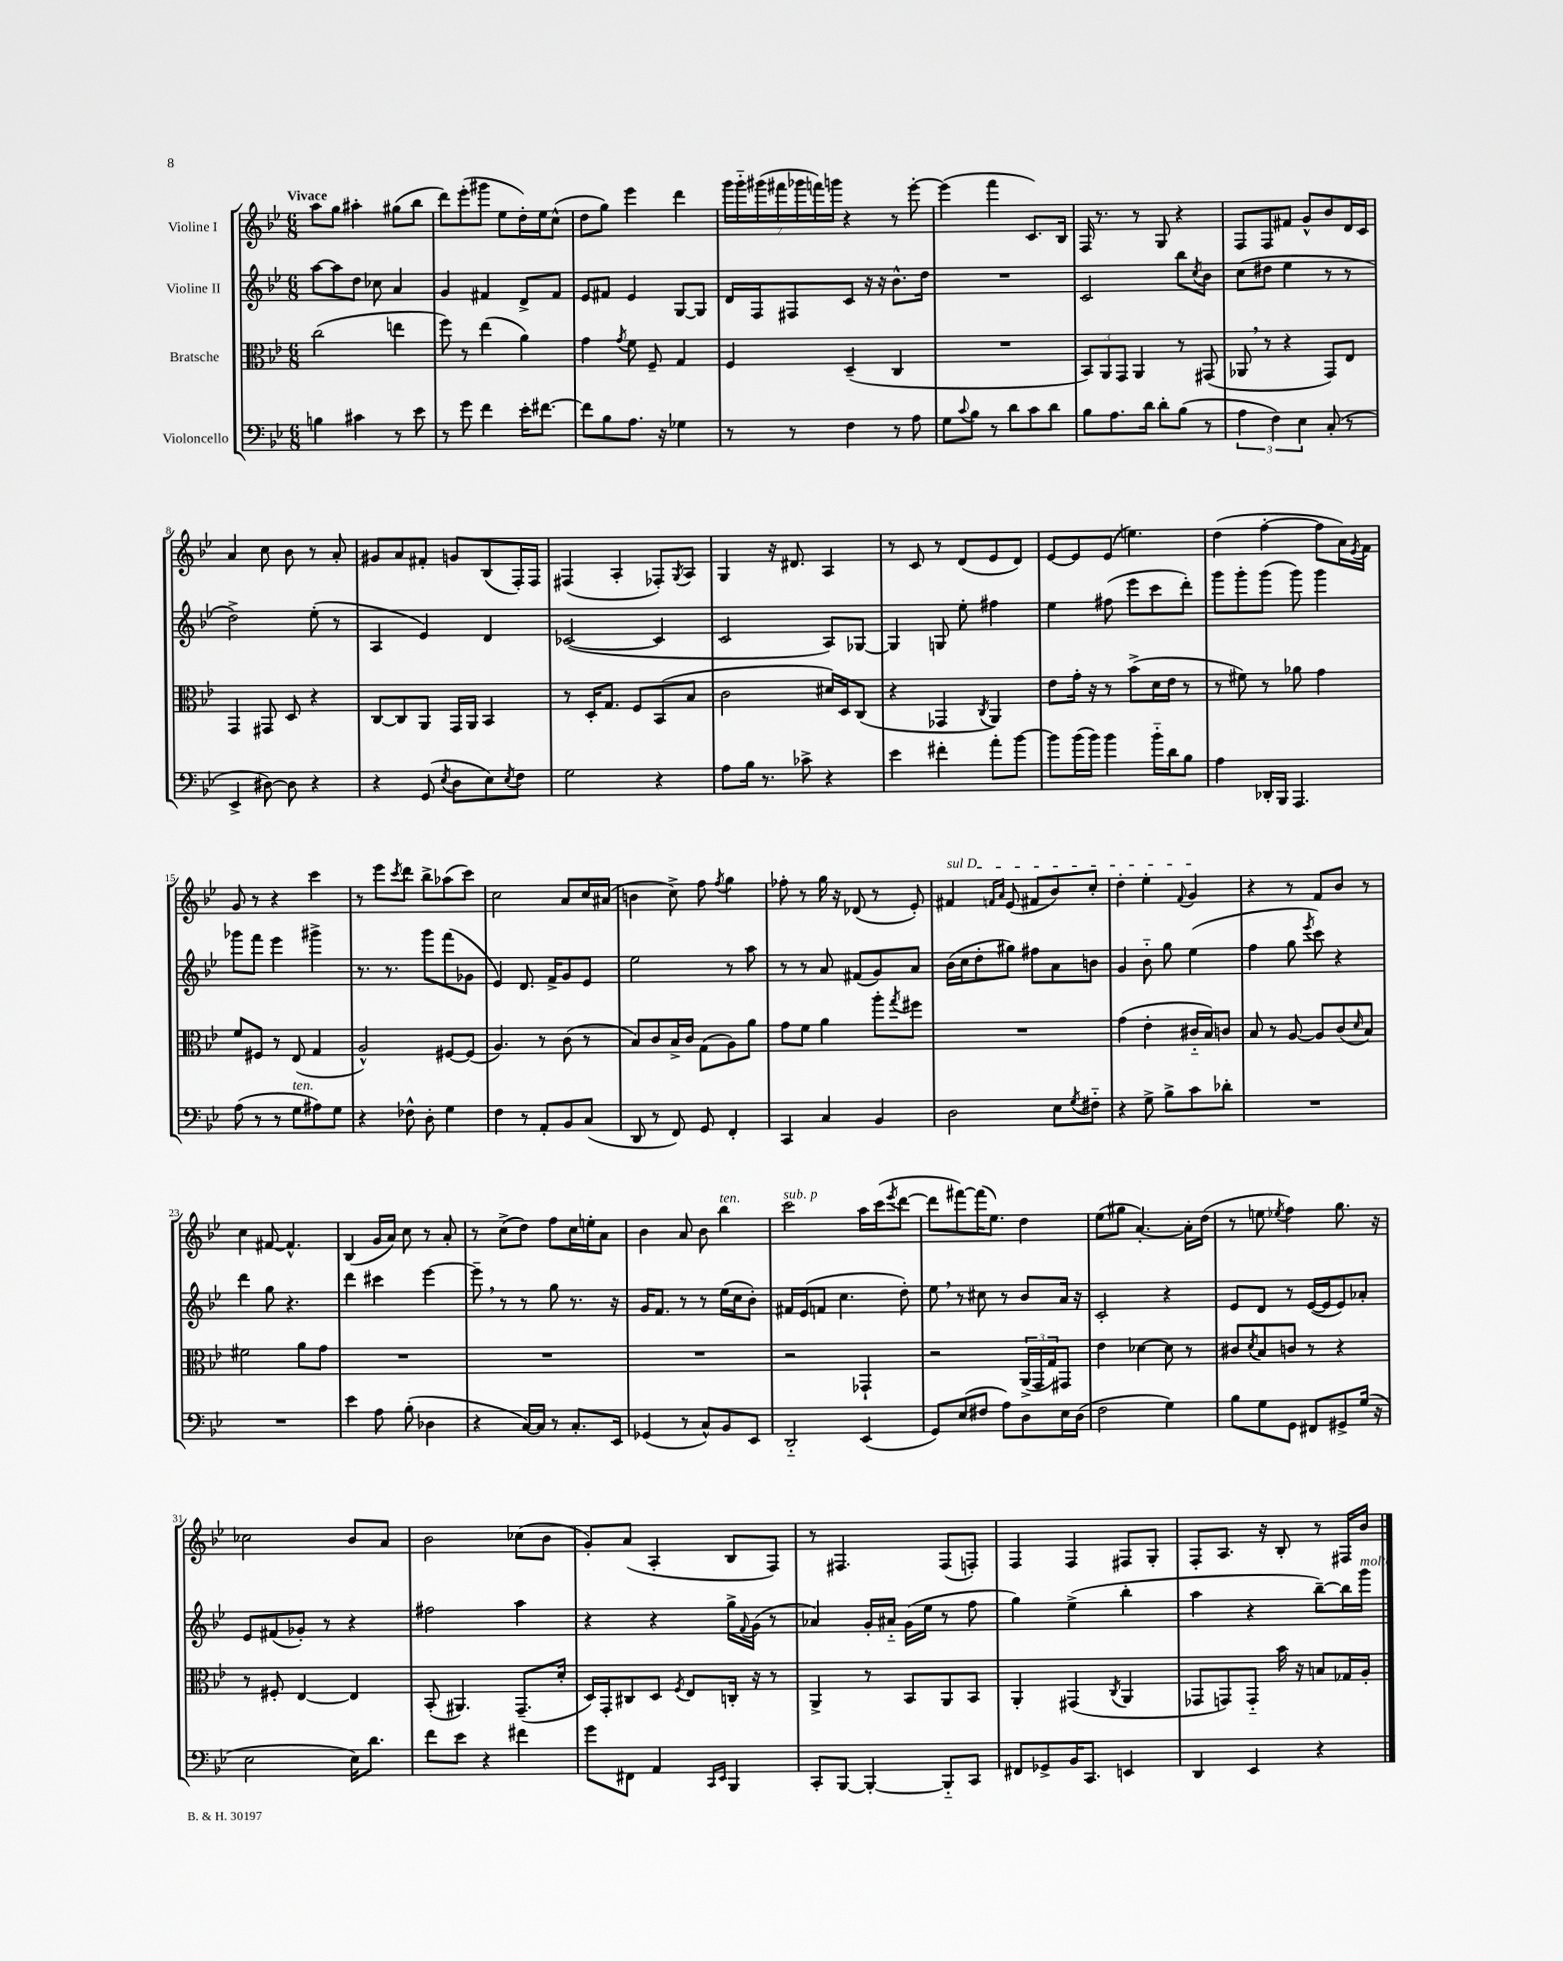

**kern	**kern	**kern	**kern
*part4	*part3	*part2	*part1
*staff4	*staff3	*staff2	*staff1
*I"Violoncello	*I"Bratsche	*I"Violine II	*I"Violine I
*clefF4	*clefC3	*clefG2	*clefG2
*k[b-e-]	*k[b-e-]	*k[b-e-]	*k[b-e-]
*M6/8	*M6/8	*M6/8	*M6/8
=1	=1	=1	=1
!	!	!	!LO:TX:a:B:t=Vivace
4Bn\	(2cc\	[8aa\L	8aa\L
.	.	8aa\]	8gg\J
4c#X\	.	8dd\J	4aa#X'\
.	.	8cc-X\	.
8r	4een\	4a/	(8gg#X\L
8e-\	.	.	8bb-\J
=2	=2	=2	=2
8r	8ff\)	4g/	8ddd\L)
8g\	8r	.	(8eee-'\
4f\	(4ee-\	4f#X/	8ggg#X\J
.	.	.	8ee-\L
16e-'\KL	4a\)	8d^/L	16dd'\L)
[8.f#X\J	.	.	16ee-\J
.	.	8f#/J	(8cc^^\J
=3	=3	=3	=3
8f#\L]	4g\	8e-/L	8dd\L
8B-\	.	8f#X/J	8gg\J)
.	8qg/	.	.
8.A\J	8f\	4e-/	4eee-\
.	8F~/	.	.
16r	.	.	.
4G-X\	4G/	[8G/L	4ddd\
.	.	8G/J]	.
=4	=4	=4	=4
8r	4F/	16d/LL	28ggg\LL
.	.	.	28ggg\
.	.	16F/J	.
.	.	.	(28ggg#X\
.	.	.	28fff#X\
8r	.	8F#X/	.
.	.	.	28ggg-X\
.	.	.	28fffn\)
.	.	.	28gggn\JJ
4F\	(4D~/	8c/J	4r
.	.	16r	.
.	.	16r	.
8r	4C/	8.b-^^\L	8r
8A\	.	.	[8eee-'\
.	.	16dd\Jk	.
=5	=5	=5	=5
8G\L	2.r	2.r	(4eee-\]
8qqc/	.	.	.
8B-\J	.	.	.
8r	.	.	4fff\
8d\L	.	.	.
8c\	.	.	8.c/L)
8d\J	.	.	.
.	.	.	16B-/Jk
=6	=6	=6	=6
8B-\L	12BB-/L)	2c/	16F/
.	.	.	8.r
.	12AA/	.	.
8.A\	.	.	.
.	12GG/J	.	.
.	4AA/	.	8r
16d\Jk	.	.	.
8d'\L	.	.	8G/
(8B-\J	8r	8bb-\L	4r
.	.	8qcc/	.
8r	(8GG#X/	8b-\J	.
=7	=7	=7	=7
6A\	8AA-X,/	(8cc\L	8F/L
.	8r	8dd#X\J	8F/
6F\)	.	.	.
.	4r	4ee-\	8f#X/J
6E-\	.	.	.
.	.	.	8g^^/L
(8C'/	8GG/L)	8r	8b-/
8r	8E-/J	8r	16d/L
.	.	.	16c/JJ
!!LO:LB:g=z
=8	=8	=8	=8
4EE-^/	4GG/	2dd^\)	4a/
[8D#X\)	8GG#X/	.	8cc\
8D#\]	8D/	.	8b-\
4r	4r	(8ee-'\	8r
.	.	8r	8a'/
=9	=9	=9	=9
4r	[8C/L	4A/	8g#X/L
.	8C/]	.	8a/
(8GG/	8AA/J	4e-/)	8f#X'/J
8qE-/	.	.	.
8D\L	16GG/LL	.	8gn/L
.	16AA/JJ	.	.
8E-\)	4BB-/	4d/	(8B-/
8qE-/	.	.	.
8F\J	.	.	16F'/L)
.	.	.	16F/JJ
=10	=10	=10	=10
2G\	8r	([2c-X/	(4F#X/
.	16D'/KL	.	.
.	8.G/J	.	.
.	.	.	4A'/
.	8F/L	.	.
4r	(8BB-/	4c-/]	8F-X'/L)
.	.	.	8qG/
.	8B-/J	.	8A/J
=11	=11	=11	=11
8A\L	2c\	2c/	4G/
16B-\Jk	.	.	.
8.r	.	.	.
.	.	.	16r
.	.	.	8.d#X/
8c-X^\	.	.	.
4r	16d#X/LL)	8A/L)	4A/
.	16D/J	.	.
.	(8C/J	[8G-X/J	.
=12	=12	=12	=12
4e-\	4r	4G-/]	8r
.	.	.	8c/
4f#X'\	4GG-X/	8Gn/	8r
.	.	8ee-'\	(8d/L
.	8qC/	.	.
8a'\L	4AA/)	4ff#X\	8e-/
[8b-\J	.	.	8d/J)
=13	=13	=13	=13
8b-\L]	8e-\L	4ee-\	[8e-/L
(16b-\L	16g'\Jk	.	8e-/]
16b-\JJ)	16r	.	.
4b-\	8r	(8ff#X\	(8e-/J
.	(8b-^\L	8eee-\L	4.een\)
16b-\LL	16d\L	8ccc\	.
16d\J	16e-\JJ	.	.
8B-\J	8r	8ddd'\J)	.
=14	=14	=14	=14
4A\	8r	8ggg\L	(4dd\
.	8f#X\)	8ggg'\	.
16DD-X'/LL	8r	(8ggg\J	[4ff'\
16BBB-/JJ	.	.	.
4.AAA/	8a-X\	8ggg\)	.
.	4g\	4ggg\	8ff\L]
.	.	.	16a\L)
.	.	.	8qe-/
.	.	.	16f\JJ
!!LO:LB:g=z
=15	=15	=15	=15
(8A\	8f/L	8ggg-X\L	8g/
8r	8F#X/J	8fff\J	8r
8r	8r	4eee-\	4r
!LO:TX:a:i:t=ten.	!	!	!
8G\L	(8E-/	.	.
8A#X\)	4G/	4ggg#X^\	4ccc\
8G\J	.	.	.
=16	=16	=16	=16
4r	2A^^/)	8.r	8r
.	.	.	8eee-\L
.	.	8.r	.
.	.	.	8qccc/
8F-X^^\	.	.	8ddd\J
8D'\	.	8ggg\L	8bb-^\L
4G\	[8F#X/L	(8fff\	(8aa-X\
.	(8F#/J]	8g-X\J	8ccc\J)
=17	=17	=17	=17
4F\	4.A/)	4e-/)	2cc\
8r	.	8.d/	.
8AA'/L	8r	.	.
.	.	16f^/KL	.
8BB-/	(8c\	8g/	8a/L
(8C/J	8r	8e-/J	16cc/L
.	.	.	(16a#X/JJ
=18	=18	=18	=18
8DD/	8B-/L)	2ee-\	4bn\
8r	8c/	.	.
8FF/)	16B-^/L	.	8cc^\)
.	16c/JJ	.	.
8GG/	(8G\L	.	8ff\
.	.	.	8qff/
4FF'/	8A\)	8r	4gg\
.	8a\J	8aa\	.
=19	=19	=19	=19
4CC/	8g\L	8r	8ff-X'\
.	8f\J	8r	8r
4C/	4a\	8a/	16gg\
.	.	.	16r
.	.	(8f#X/L	(8d-X/
4BB-/	8aa'\L	8g/)	8r
.	8qgg/	.	.
.	8ff#X\J	8a/J	8e-'/)
=20	=20	=20	=20
!	!	!	!LO:TX:a:i:t=sul D
2D\	2.r	(16b-\LL	4f#X/
.	.	16cc\J	.
.	.	8dd'\	.
.	.	.	16qqfn/LL
.	.	.	16qqa/JJ
.	.	8gg#X\J)	(8e-/
.	.	8ff#X\L	8f#X/L
8E-\L	.	8a\	8b-/)
8qG/	.	.	.
8F#X\J	.	8bn\J	8cc'/J
=21	=21	=21	=21
4r	(4g\	4g/	4dd'\
8G^\	4e-'\	8b-\	4ee-'\
8B-^\L	.	8gg\	.
.	.	.	8qqf/
8c\	16c#X/LL	(4ee-\	4g/
.	16B-/J)	.	.
8d-X'\J	8cn/J	.	.
=22	=22	=22	=22
2.r	8B-/	4ff\	4r
.	8r	.	.
.	[8A/	8gg\	8r
.	.	8qeee-/	.
.	8A/L]	8ccc\)	8f/L
.	(8c/	4r	8b-/J
.	16qqd/	.	.
.	8B-/J)	.	8r
!!LO:LB:g=z
=23	=23	=23	=23
2.r	2f#X\	4ddd\	4cc\
.	.	8gg\	[8f#X/
.	.	4.r	4.f#^^/]
.	8a\L	.	.
.	8g\J	.	.
=24	=24	=24	=24
4e-\	2.r	4ddd\	(4B-/
8A\	.	4ccc#X\	16g/LL
.	.	.	16a/JJ)
(8B-'\	.	.	8cc\
4D-X\	.	[4eee-\	8r
.	.	.	8a'/
=25	=25	=25	=25
4r	2.r	8eee-~,\]	8r
.	.	8r	(8cc^\L
[16C/LL)	.	8r	8dd\J)
16C/JJ]	.	.	.
8r	.	8gg\	8ff\L
8.C'/L	.	8.r	16cc\L
.	.	.	16een'\J
.	.	.	8a\J
16EE-/Jk	.	16r	.
=26	=26	=26	=26
(4GG-X/	2.r	16g/KL	4b-\
.	.	8.f/J	.
8r	.	8r	8a/
8C^^/L)	.	8r	8b-\
!	!	!	!LO:TX:a:i:t=ten.
8BB-/	.	(16ee-\LL	4bb-\
.	.	16cc\J	.
8EE-/J	.	8b-'\J)	.
=27	=27	=27	=27
!	!	!	!LO:TX:a:i:t=sub. p
2DD/	2r	16f#X/LL	2ccc\
.	.	(16e-/J	.
.	.	8fn/J	.
.	.	4.cc\	.
(4EE-/	4GG-X`/	.	16aa\LL
.	.	.	(16ccc\J
.	.	.	8qeee-/
.	.	8dd'\)	[8ddd\J
=28	=28	=28	=28
8GG/L)	2r	8ee-,\	8ddd\L]
(8E-/	.	8r	[8fff#X\)
8F#X/J	.	8cc#X\	(16fff#\K]
.	.	.	8.ee-\J)
8A\L)	.	8r	.
8D\	(24AA^/LL	8b-/L	4dd\
.	24GG/	.	.
.	24G/J)	.	.
16E-\L	8GG#X/J	16a/Jk	.
(16D\JJ	.	16r	.
=29	=29	=29	=29
2F\	4e-\	2c'/	(8ee-\L
.	.	.	8gg#X\J
.	[4d-X\	.	[4.a'/)
4G\)	8d-\]	4r	.
.	8r	.	16a'\LL]
.	.	.	(16dd\JJ
=30	=30	=30	=30
8B-\L	8c#X/L	8e-/L	8r
.	8qd/	.	.
8G\	8B-/	8d/J	8een\
.	.	.	8qee-X/
8GG\J	8cn/J	8r	4ff\)
8FF#X/L	8r	([16e-/LL	.
.	.	16e-/J]	.
8GG#X^/	4r	8e-/)	8.gg\
(16G/Jk	.	8a-X'/J	.
16r	.	.	16r
!!LO:LB:g=z
=31	=31	=31	=31
2E-\	8r	8e-/L	2cc-X\
.	8F#X'/	(8f#X/	.
.	[4E-/	8g-X'/J)	.
.	.	8r	.
16E-\KL)	4E-/]	4r	8b-/L
8.d\J	.	.	.
.	.	.	8a/J
=32	=32	=32	=32
8f\L	(8BB-'/	2ff#X\	2b-\
8e-\J	4.AA#X/)	.	.
4r	.	.	.
4f#X\	(8.GG~/L	4aa\	(8cc-X\L
.	.	.	8b-\J
.	16d'/Jk	.	.
=33	=33	=33	=33
8g\L	16D/LL)	4r	8g'/L)
.	16GG'/J	.	.
8FF#X\J	8C#X/	.	(8a/J
4AA/	8D/J	4r	4A'/
.	8qF/	.	.
.	8E-/L	.	.
16qqCC/LL	.	.	.
16qqEE-/JJ	.	.	.
4BBB-/	16Cn'/Jk	16gg^\LL	8B-/L
.	.	8qqf/	.
.	16r	(16g\JJ	.
.	8r	8r	8F/J)
=34	=34	=34	=34
8CC'/L	4AA^/	4a-X/)	8r
[8BBB-/J	.	.	4.F#X/
4BBB-'/_	8r	16g'/LL	.
.	.	16a#X/JJ	.
.	8BB-/L	(16g\LL	.
.	.	16ee-\JJ	.
8BBB-/L]	8AA/	8r	(8F#/L
8CC/J	8BB-/J	8ff\	8Fn'/J)
=35	=35	=35	=35
8FF#X/L	4AA'/	4gg\)	4F/
8GG-X^/	.	.	.
16BB-/K	(4GG#X/	(4ee-^\	4F/
8.CC/J	.	.	.
.	8qC/	.	.
4EEn/	4AA/	4bb-'\	8F#X/L
.	.	.	8G'/J
=36	=36	=36	=36
4DD/	8GG-X/L	4aa\	8F'/L
.	8GGn/)	.	8.A/J
4EE-/	8GG/J	4r	.
.	.	.	16r
.	16b-\	.	8B-'/
.	16r	.	.
4r	8Bn/L	[8bb-~\L)	8r
.	16G-X/L	16bb-\L]	16F#X/LL
!	!	!LO:TX:a:i:t=molto	!
.	16A'/JJ	16ggg\JJ	16b-/JJ
==	==	==	==
*-	*-	*-	*-
